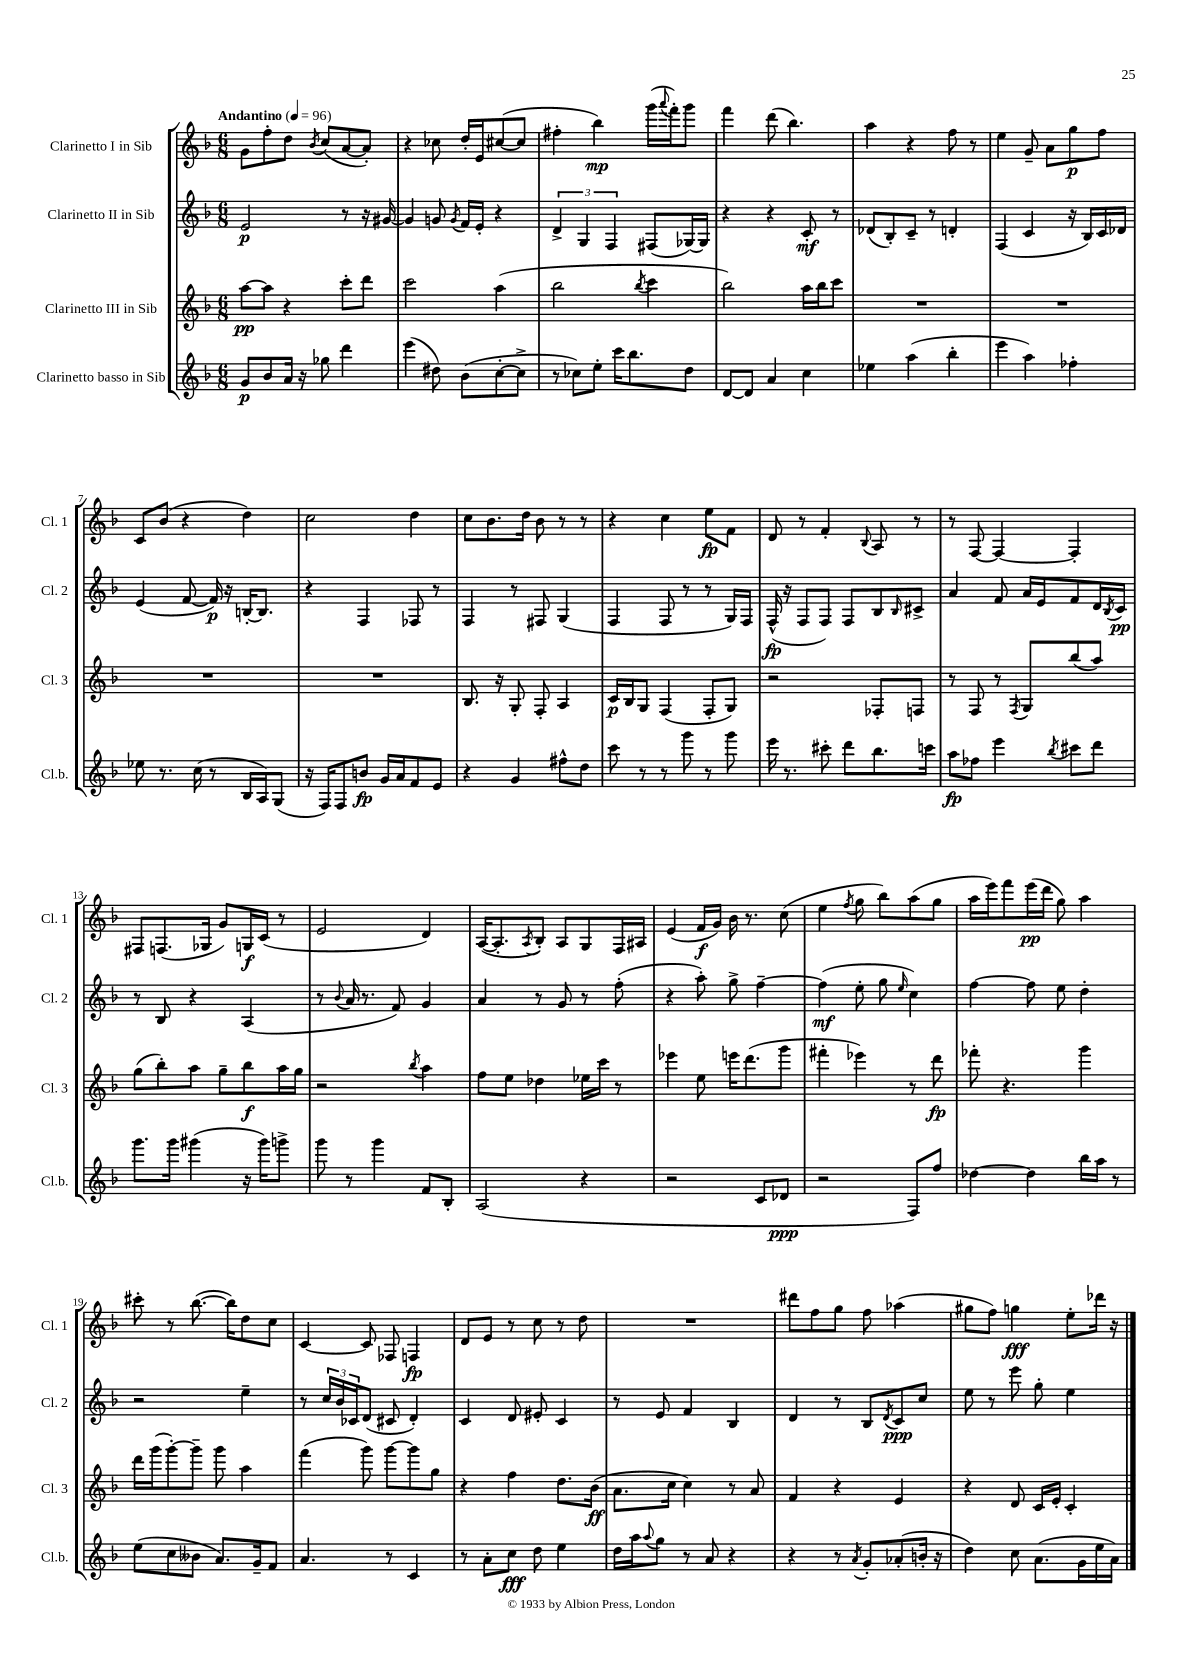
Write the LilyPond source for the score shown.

<<
\new StaffGroup <<
\new Staff = "s0" \with { instrumentName = "Clarinetto I in Sib" shortInstrumentName = "Cl. 1" } {
    \clef treble \key f \major \numericTimeSignature \time 6/8 \tempo "Andantino" 4 = 96
    g'8 f''8-. d''8 \acciaccatura { bes'8 } c''8( a'8~ a'8-.) |
    r4 ces''8 d''16-. e'16 cis''8~( cis''8 |
    fis''4-. bes''4\mp) g'''16( \appoggiatura { a'''8 } f'''16-.) g'''8 |
    f'''4 d'''8( bes''4.) |
    a''4 r4 f''8 r8 |
    e''4 g'8-- a'8 g''8\p f''8 |
    c'8 bes'8( r4 d''4) |
    c''2 d''4 |
    c''8 bes'8. d''16 bes'8 r8 r8 |
    r4 c''4 e''8\fp f'8 |
    d'8 r8 f'4-. \appoggiatura { bes8 } a8 r8 |
    r8 f8~ f4~ f4-. |
    fis8 f8.( ges16 g'8) g16\f c'16( r8 |
    e'2 d'4) |
    a16~( a8.-. \acciaccatura { a8 } bes8-.) a8 g8 f16 ais16 |
    e'4( f'16\f g'16) bes'16 r8. c''8( |
    e''4 \acciaccatura { f''8 } g''8 bes''8) a''8( g''8 |
    a''16 e'''16) f'''8 e'''16\pp( d'''16 g''8) a''4 |
    cis'''8-. r8 bes''8.~( bes''16) d''8 c''8 |
    c'4~ c'8 fes8 f4\fp |
    d'8 e'8 r8 c''8 r8 d''8 |
    R2. |
    dis'''8 f''8 g''8 f''8 aes''4( |
    gis''8 f''8) g''4\fff e''8-. des'''16 r16 \bar "|." |
}
\new Staff = "s1" \with { instrumentName = "Clarinetto II in Sib" shortInstrumentName = "Cl. 2" } {
    \clef treble \key f \major \numericTimeSignature \time 6/8
    e'2\p r8 r16 gis'16~ |
    gis'4 g'8 \acciaccatura { g'8 } f'16 e'16-. r4 |
    \tuplet 3/2 { d'4-> g4 f4 } fis8( ges16~) ges16 |
    r4 r4 c'8-.\mf r8 |
    des'8( bes8-.) c'8-- r8 d'4-. |
    f4( c'4 r16 bes16) c'16 des'16 |
    e'4( f'8~ f'16\p) r16 b16~-. b8. |
    r4 f4 fes8 r8 |
    f4 r8 fis8 g4( |
    f4 f8 r8 r8 g16) f16 |
    f16-^\fp( r16 f8 f8) f8 bes8 \grace { bes16 } cis'8-> |
    a'4 f'8 a'16 e'16 f'8 d'16 \acciaccatura { bes8 } c'16\pp |
    r8 bes8 r4 a4( |
    r8 \appoggiatura { bes'8 } a'16 r8. f'8) g'4 |
    a'4 r8 g'8 r8 f''8-.( |
    r4 a''8-.) g''8-> f''4~-- |
    f''4\mf( e''8-. g''8 \grace { e''16 } c''4) |
    f''4~ f''8 e''8 d''4-. |
    r2 e''4-- |
    r8 \tuplet 3/2 { c''16 bes'16 ces'16 } d'8( cis'8 d'4-.) |
    c'4 d'8 eis'8-. c'4 |
    r8 e'8 f'4 bes4 |
    d'4 r8 bes8 \acciaccatura { d'8 } c'8\ppp c''8 |
    e''8 r8 e'''8 g''8-. e''4 \bar "|." |
}
\new Staff = "s2" \with { instrumentName = "Clarinetto III in Sib" shortInstrumentName = "Cl. 3" } {
    \clef treble \key f \major \numericTimeSignature \time 6/8
    a''8~\pp a''8 r4 c'''8-. d'''8 |
    c'''2 a''4( |
    bes''2 \acciaccatura { bes''8 } c'''4 |
    bes''2) a''16 bes''16 c'''8 |
    R2. |
    R2. |
    R2. |
    R2. |
    bes8. r16 g8-. f8-. a4 |
    c'16\p bes16 g8 f4( f8-. g8) |
    r2 fes8-. f8 |
    r8 f8 r8 \acciaccatura { f8 } g8 bes''8( a''8) |
    g''8( bes''8-.) a''8 g''8-- bes''8\f a''16 g''16 |
    r2 \acciaccatura { bes''8 } a''4 |
    f''8 e''8 des''4 ees''16 c'''16 r8 |
    ees'''4 e''8 e'''16 d'''8.( g'''8 |
    fis'''4-. ees'''4) r8 d'''8\fp |
    fes'''8-. r4. g'''4 |
    d'''16 g'''16( g'''8~-.) g'''8-- g'''8 a''4 |
    f'''4( g'''8) g'''8~ g'''8 g''8 |
    r4 f''4 d''8. bes'16\ff( |
    a'8. c''16 c''4) r8 a'8 |
    f'4 r4 e'4 |
    r4 d'8 c'16 e'16-. c'4-. \bar "|." |
}
\new Staff = "s3" \with { instrumentName = "Clarinetto basso in Sib" shortInstrumentName = "Cl.b." } {
    \clef treble \key f \major \numericTimeSignature \time 6/8
    g'8\p bes'8 a'16 r16 ges''8 d'''4 |
    e'''4( dis''8) bes'8( c''8~-. c''8-> |
    r8 ces''8) e''8-. c'''16 bes''8. d''8 |
    d'8~ d'8 a'4 c''4 |
    ees''4 a''4( bes''4-. |
    e'''4 a''4) fes''4-. |
    ees''8 r8. c''16( r8 bes16 a16) g8( |
    r16 f16) f8 b'8\fp g'16 a'16 f'8 e'8 |
    r4 g'4 fis''8-^ d''8 |
    c'''8 r8 r8 g'''8 r8 g'''8 |
    e'''16 r8. cis'''8-. d'''8 bes''8. c'''16 |
    a''8\fp fes''8 e'''4 \acciaccatura { bes''8 } cis'''8 d'''8 |
    g'''8. g'''16 gis'''4( r16 gis'''16) g'''8-> |
    g'''8 r8 g'''4 f'8 bes8-. |
    a2( r4 |
    r2 c'8 des'8\ppp |
    r2 f8) f''8 |
    des''4~ des''4 bes''16 a''16 r8 |
    e''8( c''8 beses'8 a'8.) g'16-- f'8 |
    a'4. r8 c'4 |
    r8 a'8-. c''8\fff d''8 e''4 |
    d''16 a''16 \appoggiatura { a''8 } g''8 r8 a'8 r4 |
    r4 r8 \acciaccatura { a'8 } g'8-. aes'8-.( b'16-. r16 |
    d''4) c''8 a'8.( g'16 e''16 a'16) \bar "|." |
}
>>
>>
